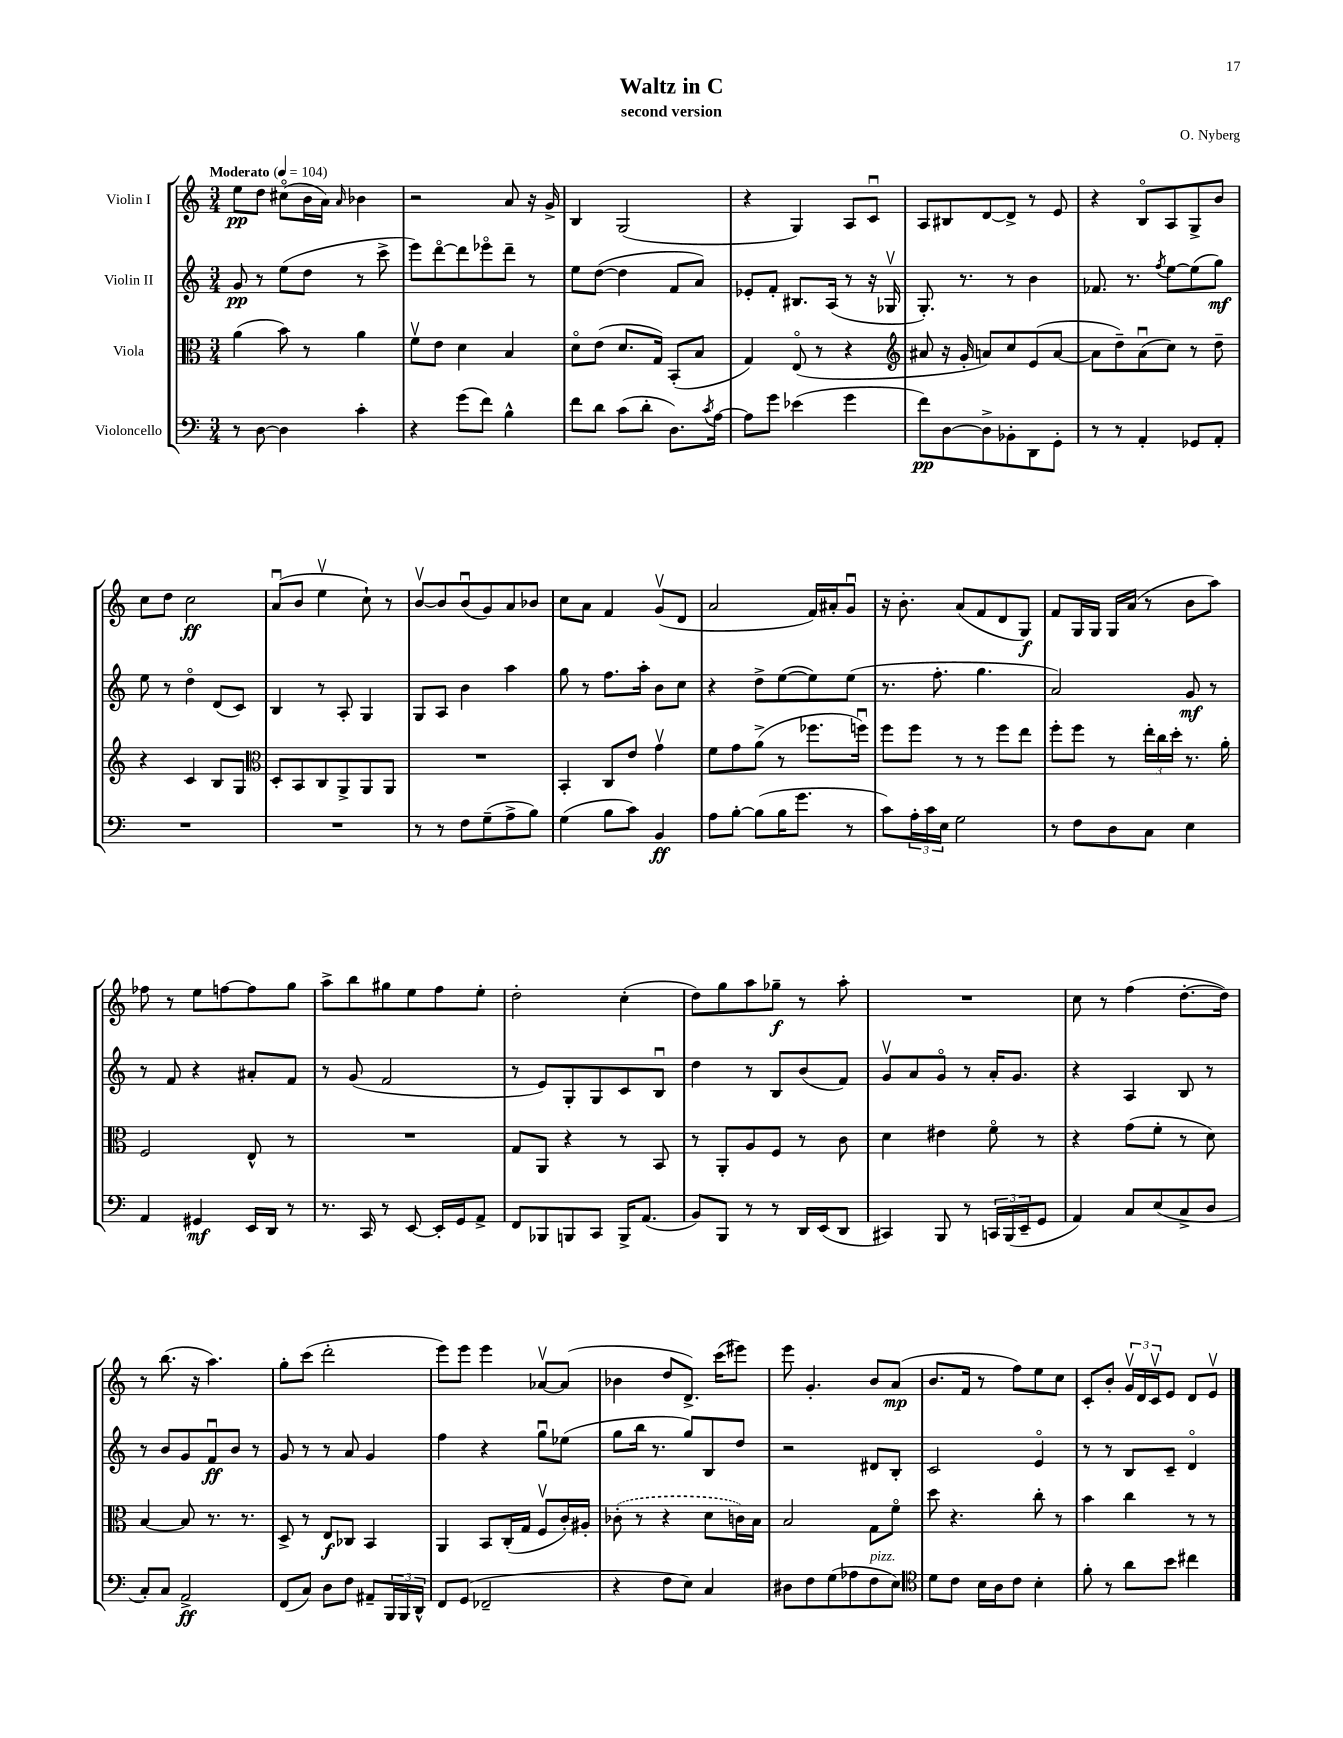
\header { title = "Waltz in C" composer = "O. Nyberg" subtitle = "second version" }
<<
\new StaffGroup <<
\new Staff = "s0" \with { instrumentName = "Violin I" } {
    \clef treble \key c \major \numericTimeSignature \time 3/4 \tempo "Moderato" 4 = 104
    e''8\pp d''8 cis''8\flageolet( b'16 a'16) \grace { a'16 } bes'4 |
    r2 a'8 r16 g'16-> |
    b4 g2( |
    r4 g4) a8 c'8\downbow |
    a8 bis8 d'8~ d'8-> r8 e'8 |
    r4 b8\flageolet a8 g8-> b'8 |
    c''8 d''8 c''2\ff |
    a'8\downbow( b'8 e''4\upbow c''8-!) r8 |
    b'8~\upbow b'8 b'8\downbow( g'8) a'8 bes'8 |
    c''8 a'8 f'4 g'8\upbow( d'8 |
    a'2 f'16) ais'16-. g'8\downbow |
    r16 b'8.-. a'8( f'8 d'8 g8\f) |
    f'8 g16 g16 g16 a'16( r8 b'8 a''8) |
    fes''8 r8 e''8 f''8~ f''8 g''8 |
    a''8-> b''8 gis''8 e''8 f''8 e''8-. |
    d''2-. c''4-.( |
    d''8) g''8 a''8 ges''8--\f r8 a''8-. |
    R2. |
    c''8 r8 f''4( d''8.~-. d''16) |
    r8 b''8.( r16 a''4.) |
    g''8-. c'''8( d'''2-. |
    e'''8) e'''8 e'''4 aes'8~\upbow aes'8( |
    bes'4 d''8 d'8.->) c'''16( eis'''8) |
    e'''8 g'4.-. b'8 a'8\mp( |
    b'8. f'16 r8 f''8) e''8 c''8 |
    c'8-. b'8-. \tuplet 3/2 { g'16\upbow d'16 c'16\upbow } e'8 d'8 e'8\upbow \bar "|." |
}
\new Staff = "s1" \with { instrumentName = "Violin II" } {
    \clef treble \key c \major \numericTimeSignature \time 3/4
    g'8\pp r8 e''8( d''8 r8 c'''8-> |
    e'''8) d'''8~\flageolet d'''8 ees'''8\flageolet d'''8-- r8 |
    e''8 d''8~( d''4 f'8 a'8) |
    ees'8-. f'8-. bis8. a16( r8 r16 ges16\upbow |
    g8.-.) r8. r8 b'4 |
    fes'8. r8. \acciaccatura { f''8 } e''8~ e''8( g''8\mf) |
    e''8 r8 d''4\flageolet d'8( c'8) |
    b4 r8 a8-. g4 |
    g8 a8 b'4 a''4 |
    g''8 r8 f''8. a''16-. b'8 c''8 |
    r4 d''8-> e''8~( e''8) e''8( |
    r8. f''8.-. g''4. |
    a'2) g'8\mf r8 |
    r8 f'8 r4 ais'8-. f'8 |
    r8 g'8( f'2 |
    r8 e'8) g8-. g8 c'8 b8\downbow |
    d''4 r8 b8 b'8( f'8) |
    g'8\upbow a'8 g'8\flageolet r8 a'16-. g'8. |
    r4 a4 b8 r8 |
    r8 b'8 g'8 f'8\downbow\ff b'8 r8 |
    g'8 r8 r8 a'8 g'4 |
    f''4 r4 g''8\downbow ees''8( |
    g''8 b''16 r8. g''8) b8 d''8 |
    r2 dis'8 b8-. |
    c'2 e'4\flageolet |
    r8 r8 b8 c'8-- d'4\flageolet \bar "|." |
}
\new Staff = "s2" \with { instrumentName = "Viola" } {
    \clef alto \key c \major \numericTimeSignature \time 3/4
    a'4( b'8) r8 a'4 |
    f'8\upbow e'8 d'4 b4 |
    d'8\flageolet e'8( d'8. g16) b,8-.( b8 |
    g4) e8\flageolet( r8 r4 |
    \clef treble ais'8 r16 g'16-. a'8) c''8 e'8( a'8~ |
    a'8 d''8--) a'8\downbow( c''8) r8 d''8-- |
    r4 c'4 b8 g8 |
    \clef alto d8-. b,8 c8 a,8-> a,8 a,8 |
    R2. |
    b,4-. c8 e'8 g'4\upbow |
    f'8 g'8 a'8->( r8 fes''8. f''16\downbow) |
    f''8 f''8 r8 r8 f''8 e''8 |
    f''8-. f''8 r8 \tuplet 3/2 { e''16-. c''16 d''16-. } r8. a'16-. |
    f2 e8-^ r8 |
    R2. |
    g8 a,8 r4 r8 b,8 |
    r8 a,8-. a8 f8 r8 c'8 |
    d'4 eis'4 f'8\flageolet r8 |
    r4 g'8( f'8-. r8 d'8) |
    b4~ b8 r8. r8. |
    d8-> r8 e8\f ces8 b,4 |
    a,4 b,8 c16-.( g16 f8\upbow c'16-.) ais16-. |
    \once \slurDashed ces'8-.( r8 r4 d'8 c'16) b16 |
    b2 g8 f'8\flageolet |
    d''8 r4. c''8-. r8 |
    b'4 c''4 r8 r8 \bar "|." |
}
\new Staff = "s3" \with { instrumentName = "Violoncello" } {
    \clef bass \key c \major \numericTimeSignature \time 3/4
    r8 d8~ d4 c'4-. |
    r4 g'8( f'8) b4-^ |
    f'8 d'8 c'8( d'8-. d8.) \acciaccatura { c'8 } a16~ |
    a8 g'8 ees'4( g'4 |
    f'8\pp) d8~ d8-> bes,8-. d,8 g,8-. |
    r8 r8 a,4-. ges,8 a,8-. |
    R2. |
    R2. |
    r8 r8 f8 g8--( a8-> b8) |
    g4( b8 c'8) b,4\ff |
    a8 b8~-. b8( b16 g'8. r8 |
    c'8) \tuplet 3/2 { a16-. c'16 e16 } g2 |
    r8 f8 d8 c8 e4 |
    a,4 gis,4\mf e,16 d,16 r8 |
    r8. c,16 r8 e,8~ e,16-. g,16 a,8-> |
    f,8 bes,,8 b,,8 c,8 b,,16-> a,8.( |
    b,8) b,,8 r8 r8 d,16 e,16( d,8 |
    cis,4) b,,8 r8 \tuplet 3/2 { c,16 b,,16( e,16-- } g,8 |
    a,4) c8 e8( c8-> d8 |
    c8-.) c8 a,2->\ff |
    f,8( c8) d8 f8 ais,8-- \tuplet 3/2 { b,,16 b,,16 d,16-^ } |
    f,8 g,8( fes,2-- |
    r4 f8 e8) c4 |
    dis8 f8 g8( aes8 f8^\markup { \italic "pizz." } e8) |
    \clef tenor d'8 c'8 b16 a16 c'8 b4-. |
    f'8-. r8 a'8 b'8 cis''4 \bar "|." |
}
>>
>>
\layout { \context { \Score \remove "Bar_number_engraver" } }
